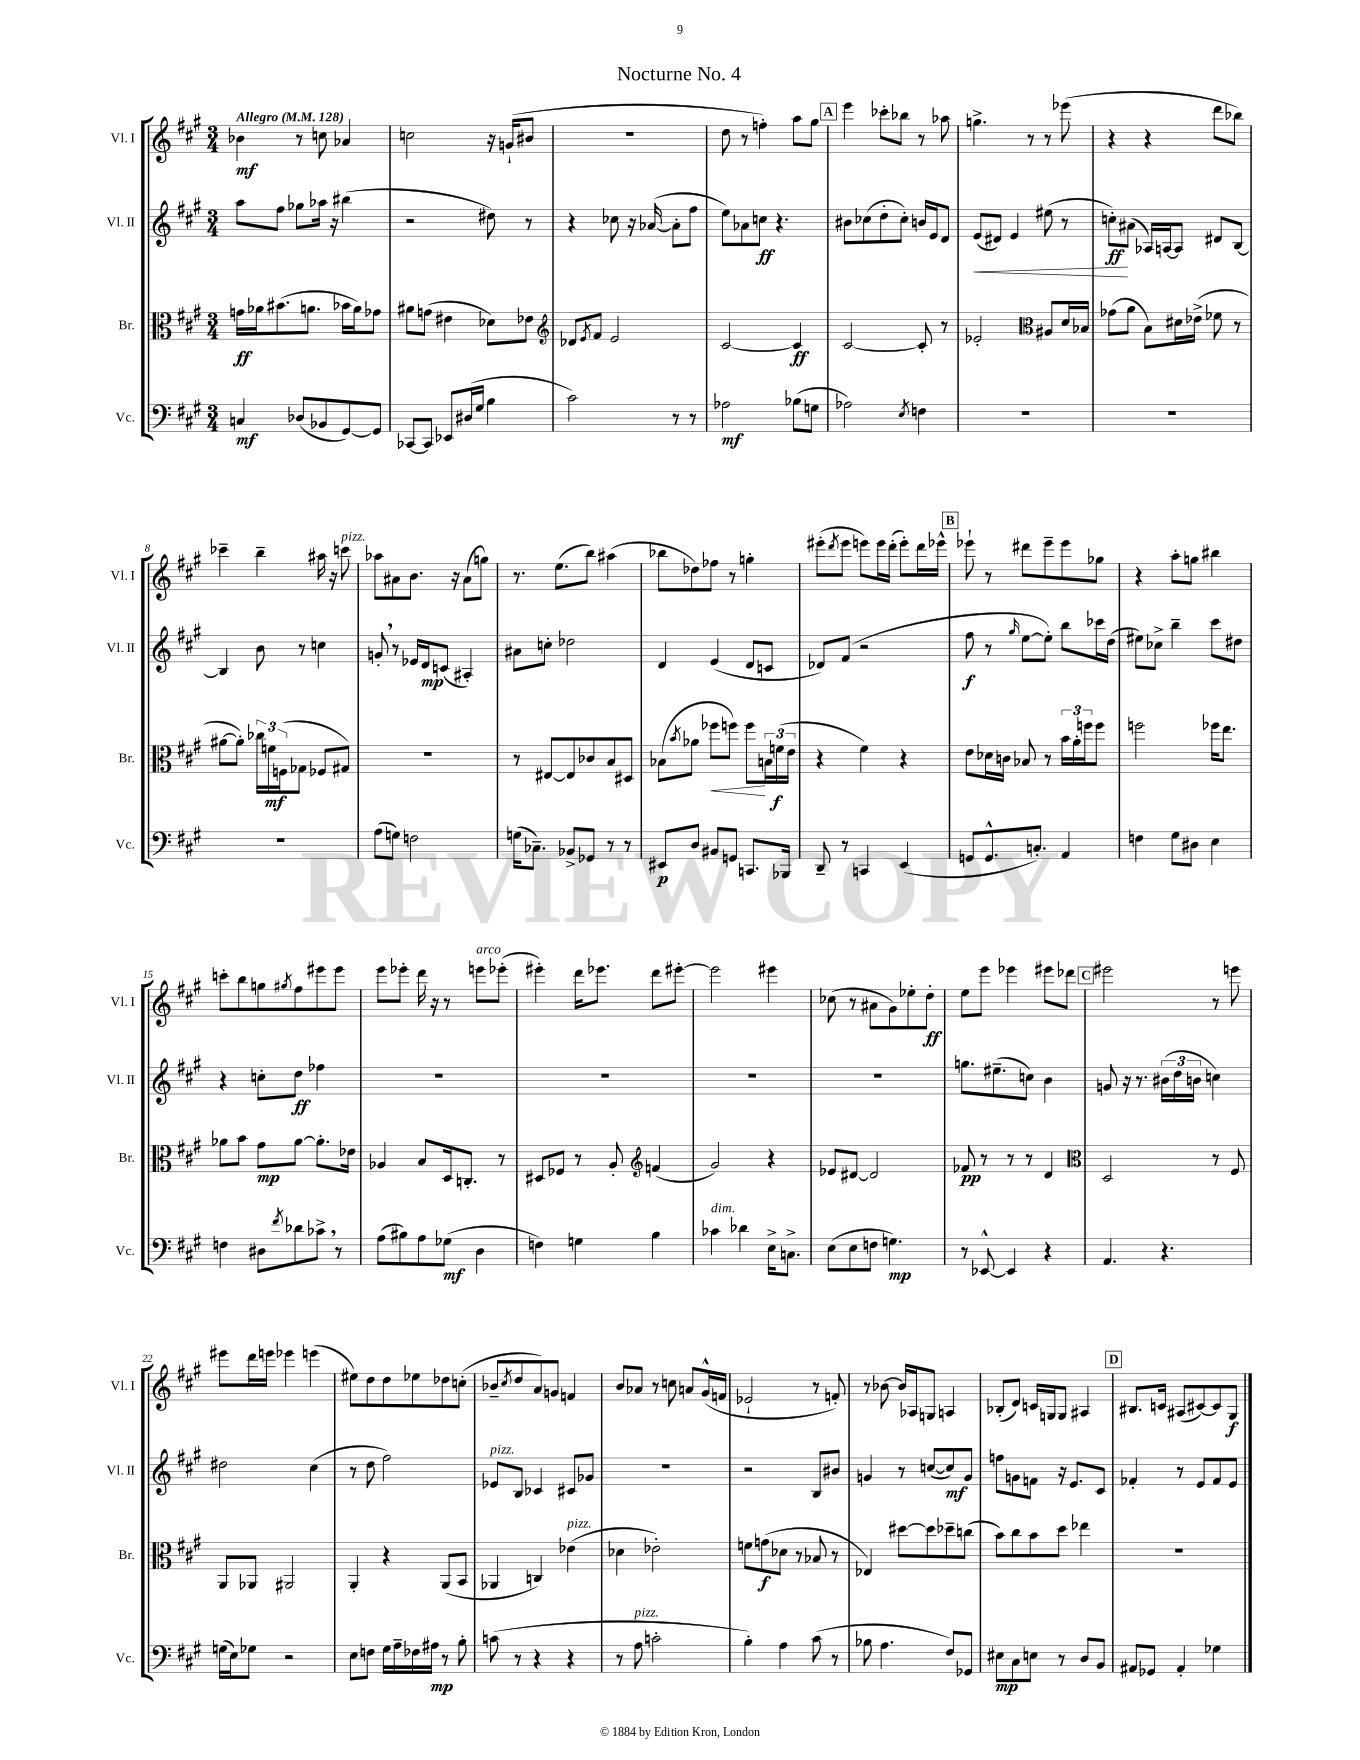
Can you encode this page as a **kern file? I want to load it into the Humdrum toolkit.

**kern	**kern	**kern	**kern
*staff4	*staff3	*staff2	*staff1
*clefF4	*clefC3	*clefG2	*clefG2
*k[f#c#g#]	*k[f#c#g#]	*k[f#c#g#]	*k[f#c#g#]
*M3/4	*M3/4	*M3/4	*M3/4
*MM128	*MM128	*MM128	*MM128
4C	16g	8aa	4b-
.	16a-	.	.
.	(8.b#	8ff#	.
(8D-	.	8gg-	8r
.	8.a	.	.
8BB-	.	16aa-	8cc
.	.	16r	.
[8GG#)	16b-	(4bb#	4a-
.	16a)	.	.
8GG#]	8g-	.	.
=	=	=	=
[8CC-	8a#	2r	2cc
8CC-]	(8g	.	.
8EE-	4e#	.	.
(16D#	.	.	.
16G#	.	.	.
4B	8d-)	8dd#)	16r
.	.	.	(16g`
.	8e-	8r	8b#
=	=	=	=
*	*clefG2	*	*
2c#)	8d-	4r	2.r
.	8qe	.	.
.	8f#	.	.
.	2e	8cc-	.
.	.	16r	.
.	.	([16a-	.
8r	.	8a-']	.
8r	.	8ff#	.
=	=	=	=
2A-	[2c#	8ee)	8dd
.	.	8a-	8r
.	.	8cc	4ff')
.	.	4.r	.
(8B-	4c#]	.	8aa
8G	.	.	8gg#
=	=	=	=
2A-)	[2c#	8b#	4eee
.	.	(8cc-	.
.	.	8dd'	8ccc-'
.	.	8cc-')	8bb-
8qE	.	.	.
4F	8c#']	16b	8r
.	.	16e	.
.	8r	8d	8aa-
=	=	=	=
2.r	2e-'	(8e	4.gg^
.	.	8d#)	.
.	.	4e	.
.	.	.	8r
*	*clefC3	*	*
.	8A#	(8ee#	8r
.	16d	8r	(8eee-
.	16B-	.	.
=	=	=	=
2.r	(8g-	8cc')	4r
.	8a	(8a#	.
.	8B)	16A-)	4r
.	.	[16A	.
.	16d#	8A]	.
.	(16e-^	.	.
.	8f-	8d#	8ddd
.	8r	[8B	8bb-)
=	=	=	=
2.r	[8a#	4B]	4ccc-~
.	8a#'])	.	.
.	24cc-	8b	4bb~
.	24f	.	.
.	(24F	.	.
.	8G-	8r	.
.	8F-	4cc	16aa#
.	.	.	16r
.	8G#)	.	8ccc
=	=	=	=
(8A	2.r	8g'	8aa-
8G)	.	8r	8a#
2F	.	16e-	8.b
.	.	16d	.
.	.	(8c	.
.	.	.	16r
.	.	4A#')	(8a#
.	.	.	8gg)
=	=	=	=
(16G	8r	8a#	8.r
8.C-~)	.	.	.
.	[8E#	8cc'	.
.	.	.	(8.ee
8BB-^	8E#]	2dd-	.
8GG-	8c-	.	8bb)
8r	8B	.	(4aa#
8r	8D#	.	.
=	=	=	=
8EE#	(8B-	4d	8bb-
.	8qb	.	.
8D	8a-	.	8dd-)
8BB#	8ff-	(4e	8ff-
8GG	8ff)	.	8r
8.CC	8ff	8d	4gg'
.	24B	8c	.
.	(24f	.	.
16BBB-	.	.	.
.	24e	.	.
=	=	=	=
8DD~	4r	8d-)	(8eee#'
.	.	.	8qddd
8r	.	(8f#	8eee#
4CC	4f#)	2r	8eee)
.	.	.	16eee
.	.	.	(16ddd'
(4EE	4r	.	8eee')
.	.	.	16ddd
.	.	.	16eee-^^
=	=	=	=
8GG	8e	8ff#	8eee-`
8.GG^^	16d-	8r	8r
.	16c	.	.
.	.	16qqgg#	.
.	8B-	[8ee	8ddd#
8.C')	.	.	.
.	8r	8ee'])	8eee-~
4AA	24b	8bb	8eee-
.	24a'	.	.
.	24ff	.	.
.	8ff	16ccc-	8gg-
.	.	(16dd	.
=	=	=	=
4F	2ff	8ee#)	4r
.	.	8cc-^	.
8G#	.	4bb~	8aa'
8D#	.	.	8gg
4E	16ff-	8ccc#	4bb#
.	8.ee	.	.
.	.	8dd#	.
=	=	=	=
4F	8a-	4r	8ccc'
.	8b	.	8bb
8D#	8g#	8cc'	8gg
8qf#	.	.	8qgg#
8d-	[8a-	8dd	8ff#
8c-^	8.a-']	4ff-	8eee#
8r	.	.	8eee#
.	16e-	.	.
=	=	=	=
(8A	4A-	2.r	8eee
8B#)	.	.	8eee-'
8A	8B	.	16ddd
.	.	.	16r
(8G-	16D	.	8r
.	8.C'	.	.
4D	.	.	8eee
.	8r	.	(8eee-'
=	=	=	=
4F)	8D#	2.r	4eee#')
.	8F-	.	.
4G	8r	.	16ddd
.	.	.	8.eee-
.	8A'	.	.
*	*clefG2	*	*
4B	(4f	.	8ddd
.	.	.	[8eee#'
=	=	=	=
4c-	2g#)	2.r	2eee#]
4d-	.	.	.
16E^	4r	.	4eee#
8.C^	.	.	.
=	=	=	=
(8E	8e-	2.r	(8cc-
8E	[8d#	.	8r
8F	2d#]	.	8a#
4.G)	.	.	8g#)
.	.	.	8ee-'
.	.	.	8dd'
=	=	=	=
8r	8f-	8.gg	8ee
[8EE-^^	8r	.	8eee
.	.	(8.ee#~	.
4EE-]	8r	.	4eee-
.	8r	8cc)	.
4r	4d	4b	8eee#
.	.	.	8ddd-
=	=	=	=
*	*clefC3	*	*
4.AA	2D	8g	2eee#
.	.	16r	.
.	.	8.r	.
4.r	.	(24b#	.
.	.	24dd	.
.	.	24b	.
.	8r	4cc)	8r
.	8F#	.	8eee
=	=	=	=
(16G	8AA	2dd#	8eee#
16E)	.	.	.
8G-	8AA-	.	16ddd
.	.	.	16eee
2r	2AA#	.	4eee-
.	.	(4cc#	(4eee
=	=	=	=
8E	4AA'	8r	8ee#)
8F	.	8dd	8dd
16G#	4r	2ff#)	8dd
16A~	.	.	.
16F-	.	.	8ee-
16A#	.	.	.
8r	(8AA	.	8dd-
8B'	8BB	.	(8cc'
=	=	=	=
(8c	4AA-	8e-	8b-~
.	.	.	8qcc#
8r	.	8B	8dd
4r	4C)	4c-	8a)
.	.	.	8g
4r	(4e-	8c#	4f
.	.	8g-	.
=	=	=	=
8r	4d-	2.r	8b
8A	.	.	8a-
2c'	2e-')	.	8r
.	.	.	8cc
.	.	.	8a
.	.	.	(16g#^^
.	.	.	16f
=	=	=	=
4B')	8f	2r	2e-`
.	(8g	.	.
4A	8d-	.	.
.	8r	.	.
(8c#	8B-	8B	8r
8r	8r	8b#	8f')
=	=	=	=
8B-	4E-)	4g	8r
4.A	.	.	[8b-
.	[8dd#	8r	16b-]
.	.	.	16A-
.	8dd#]	([8cc	8G
8F#)	8dd-~	8cc])	4A
8GG-	(8cc	8g	.
=	=	=	=
8E#	8b)	8ff	(8B-'
8C#	8cc#	8g	8d)
8E	8b	8f	16c
.	.	.	16G
8r	8dd	16r	8G
.	.	8.e	.
8D	4ee-	.	4A#
8BB	.	8c#	.
=	=	=	=
8AA#	2.r	4f-'	8.B#
8GG-	.	.	.
.	.	.	16c
4AA#'	.	8r	(8A#
.	.	8e	[8c#)
4G-	.	8f-	8c#]
.	.	8e	8G#
==	==	==	==
*-	*-	*-	*-
